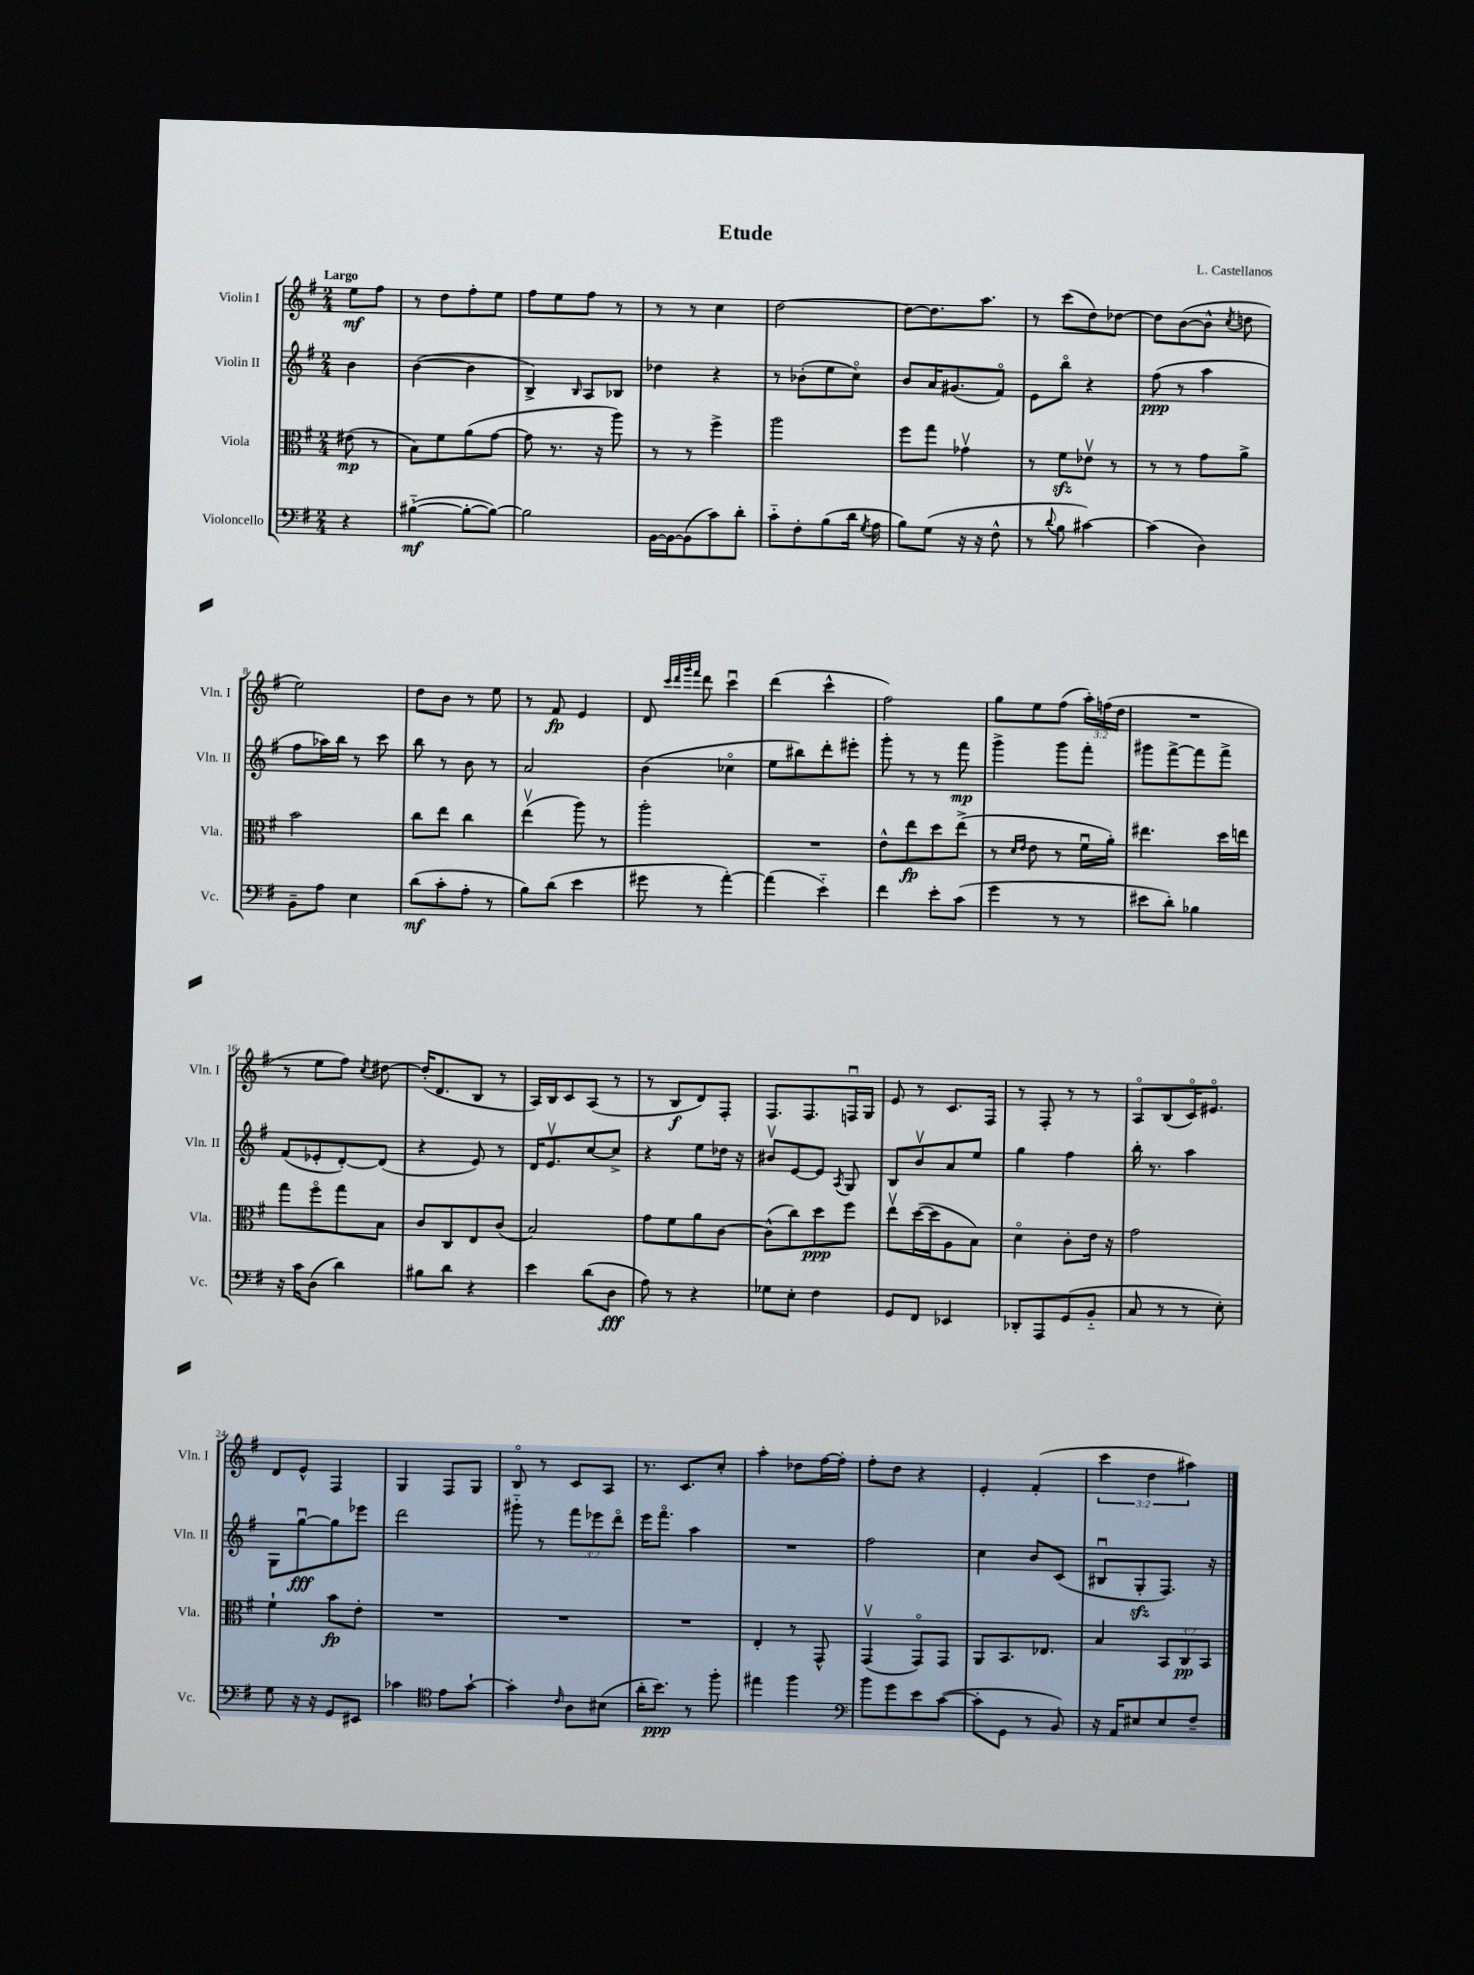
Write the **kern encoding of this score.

**kern	**kern	**kern	**kern
*staff4	*staff3	*staff2	*staff1
*clefF4	*clefC3	*clefG2	*clefG2
*k[f#]	*k[f#]	*k[f#]	*k[f#]
*M2/4	*M2/4	*M2/4	*M2/4
4r	(8e#	4b	8ee
.	8r	.	8ff#
=	=	=	=
([4B#'~	8B)	([4b	8r
.	8f#	.	8dd
8B#'_	(8a	4b]	8ff#'
8B#_)	[8g	.	8ee
=	=	=	=
2B#]	8g]	4B^)	8ff#
.	8.r	.	8ee
.	.	16qqB	.
.	.	8A	8ff#
.	16r	.	.
.	8aa)	8B-	8r
=	=	=	=
[16BB	8r	4dd-	8r
16BB_	.	.	.
(8BB]	8r	.	8r
8c)	4ff#^	4r	4cc
8d'	.	.	.
=	=	=	=
8c'~	2aa	8r	[2dd
8F#'	.	(8b-'	.
(8B	.	8ee	.
16d	.	8cco)	.
8qG	.	.	.
16A	.	.	.
=	=	=	=
8B)	8ff#	8b	8dd_
(8G	8gg	16a	8.dd]
.	.	(8.g#	.
16r	4g-v	.	.
16r	.	.	8.aa
8F#^^	.	8f#o)	.
=	=	=	=
8r	8r	8e	8r
8qqd	.	.	.
8B	8f#	8bbo	(8ccc
[4c#)	8e-v	4r	8dd)
.	8r	.	[8dd-
=	=	=	=
(4c#]	8r	(8ff#	8dd-]
.	8r	8r	([8b
4D)	8g	4aa	8b^^]
.	.	.	8qcc
.	8a^	.	8dd
=	=	=	=
8BB~	2b	8ff#	2ee)
8A	.	16aa-)	.
.	.	16bb	.
4E	.	8r	.
.	.	8ccc	.
=	=	=	=
(8d	8cc	8bb	8dd
8c'	8ee	8r	8b
8A'	4cc	8b	8r
8r	.	8r	8ee
=	=	=	=
8B)	(4eev	2a	8r
(8d	.	.	8f#
4e	8aa)	.	4e
.	8r	.	.
=	=	=	=
8g#	2aa'	(4b	8d
.	.	.	32qqccc
.	.	.	32qqddd
.	.	.	32qqggg
.	.	.	32qqfff#
8r	.	.	8ddd
[4a')	.	4cc-o	4cccu
=	=	=	=
(4a]	2r	8ee	(4ddd
.	.	8bb#)	.
4e'~)	.	8ddd'	4ccc^^
.	.	8eee#'	.
=	=	=	=
4f#	8e^^	8ggg'	2ff#)
.	8ee	8r	.
8e'	8dd	8r	.
(8c	(8ee^	8fff#	.
=	=	=	=
4g	8r	4ggg^	8gg
.	16qqd	.	.
.	16qqe	.	.
.	8e	.	8ee
8r	8r	8ggg	(8ff#
8r	16f#u	8fff#'	24aa')
.	.	.	(24ff
.	16a')	.	.
.	.	.	24dd
=	=	=	=
8e#	4.ee#	8ggg#	2r
8d')	.	[8fff#^	.
4B-	.	8fff#]	.
.	16dd	8fff#^	.
.	16ee	.	.
=	=	=	=
16r	8gg	(8f#	8r
16c	.	.	.
(8D	8ff#o	8e-'	8ee
4d)	8gg	[8d')	8ff#)
.	.	.	8qcc
.	8B	(8d]	[8dd#
=	=	=	=
8B#	8c	4r	(16dd#']
.	.	.	8.d
8d	8C	.	.
4r	8E	8e)	8B
.	(8c	8r	8r
=	=	=	=
4e	2B)	16d	16A)
.	.	8.ev	16B
.	.	.	8c
(8d	.	[8cc	(8A
8D	.	8cc^]	8r
=	=	=	=
8A)	8g	4r	8r
8r	8f#	.	8B
4r	8a	8ee	8d)
.	[8c	16dd-	8F#'
.	.	16r	.
=	=	=	=
8G-	(8c^^]	8b#v	8.F#
8E'	8cc)	[8e	.
.	.	.	8.F#
4F#	8dd	8e]	.
.	.	8qA	.
.	8ff#	8G	16Fu
.	.	.	16G
=	=	=	=
8GG	8eev	8B	8e
8FF#	([16dd	8bv	8r
.	16dd]	.	.
4EE-	8A	8a	8.c
.	8B)	8ee	.
.	.	.	16F#
=	=	=	=
8DD-'	4do	4gg	8r
8AAA	.	.	8F#'
(8GG	8c'	4ff#	8r
8BB'~	16e	.	8r
.	16r	.	.
=	=	=	=
8C	2g	16bb'	8Ao
.	.	8.r	.
8r	.	.	(8B
8r	.	4aa	16co)
.	.	.	8.e#o
8E')	.	.	.
=	=	=	=
8G	4f#`	8G	8d
16r	.	[8ggu	8e^^
16r	.	.	.
8GG	8b	8gg]	4F#
8EE#	8e'	8eee-	.
=	=	=	=
4c-	2r	2ddd	4G
*clefC4	*	*	*
8e	.	.	8F#
[8g`	.	.	8G
=	=	=	=
4g']	2r	8ggg#'~	8Bo
.	.	8r	8r
16qqc	.	.	.
8A	.	12fff#	8c
.	.	12eee-	.
(8B#	.	.	8A
.	.	12dddo	.
=	=	=	=
16a'	2r	16eee	8.r
8.b)	.	8.fff#o	.
.	.	.	8.c
8r	.	4aa	.
8ff#'	.	.	8cc'
=	=	=	=
4ee#	4E'	2r	4aa'
4ff#	8r	.	8dd-
.	8GG^^	.	[16ff#
.	.	.	16ff#']
=	=	=	=
*clefF4	*	*	*
8b	(4GGv	2ff#	8ff#'
8g	.	.	8dd
8e	8GGo)	.	4r
([8c	8GG	.	.
=	=	=	=
8c']	8AA	4cc	4e'
8GG	8.BB	.	.
8r	.	8b	(4f#'
.	8.E-	.	.
8BB)	.	(8c	.
=	=	=	=
16r	4B	8B#u	6ccc
16AA	.	.	.
8E#	.	8G'	.
.	.	.	6dd
8E#	12BB	8.F#)	.
.	12C	.	6aa#)
8F#~	.	.	.
.	12BB	.	.
.	.	16r	.
==	==	==	==
*-	*-	*-	*-
